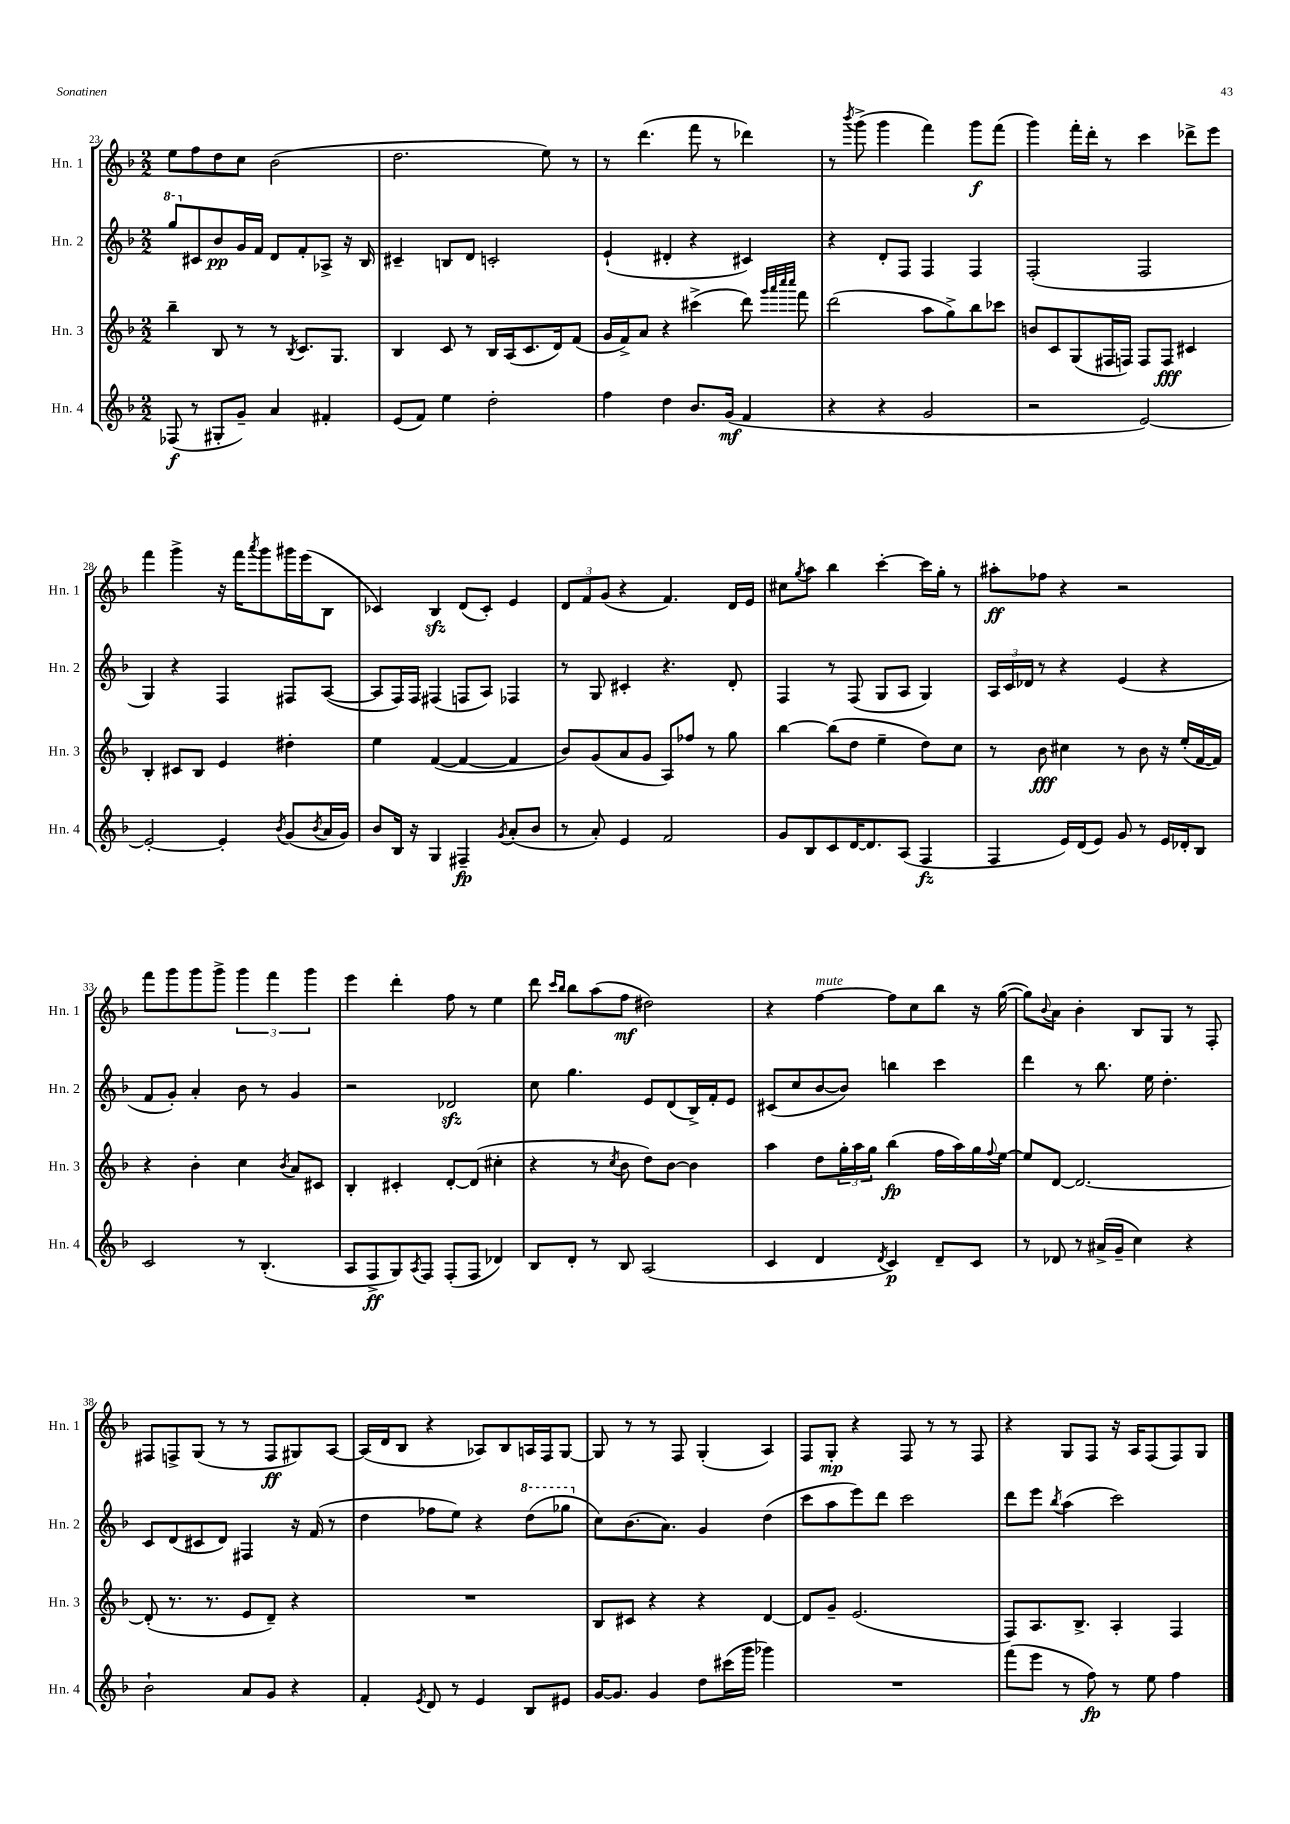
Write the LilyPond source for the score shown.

<<
\new StaffGroup <<
\new Staff = "s0" \with { instrumentName = "Hn. 1" shortInstrumentName = "Hn. 1" } {
    \clef treble \key f \major \numericTimeSignature \time 2/2
    e''8 f''8 d''8 c''8 bes'2( |
    d''2. e''8) r8 |
    r8 d'''4.( f'''8 r8 des'''4) |
    r8 \acciaccatura { bes'''8 } g'''8->( g'''4 f'''4) g'''8\f f'''8( |
    g'''4) f'''16-. d'''16-. r8 c'''4 des'''8-> e'''8 |
    f'''4 g'''4-> r16 f'''16 \acciaccatura { a'''8 } g'''8 gis'''16 e'''16( bes8 |
    ces'4) bes4\sfz d'8( ces'8-.) e'4 |
    \tuplet 3/2 { d'8 f'8 g'8( } r4 f'4.) d'16 e'16 |
    cis''8 \acciaccatura { g''8 } a''8 bes''4 c'''4~-. c'''16 g''16-. r8 |
    ais''8-.\ff fes''8 r4 r2 |
    f'''8 g'''8 g'''8 g'''8-> \tuplet 3/2 { g'''4 f'''4 g'''4 } |
    e'''4 d'''4-. f''8 r8 e''4 |
    d'''8 \grace { c'''16 bes''16 } bes''8 a''8( f''8\mf dis''2) |
    r4 f''4~^\markup { \italic "mute" } f''8 c''8 bes''8 r16 g''16~( |
    g''8) \appoggiatura { bes'8 } a'8 bes'4-. bes8 g8 r8 f8-. |
    fis8 f8-> g8( r8 r8 f8\ff gis8) a8~ |
    a16( d'16 bes8 r4 aes8) bes8 a16 f16 g8~ |
    g8 r8 r8 f8 g4-.( a4) |
    f8 g8-.\mp r4 f8 r8 r8 f8 |
    r4 g8 f8 r16 a16 f8( f8) g8 \bar "|." |
}
\new Staff = "s1" \with { instrumentName = "Hn. 2" shortInstrumentName = "Hn. 2" } {
    \clef treble \key f \major \numericTimeSignature \time 2/2
    \ottava #1 g'''8 \ottava #0 cis'8 bes'8\pp g'16 f'16 d'8 f'8-. aes8-> r16 bes16 |
    cis'4-- b8 d'8 c'2-. |
    e'4-!( dis'4-. r4 cis'4) |
    r4 d'8-. f8 f4 f4 |
    f2-.( f2 |
    g4) r4 f4 fis8 a8~( |
    a8 f16) f16 fis4( f8 a8) fes4 |
    r8 g8 cis'4-. r4. d'8-. |
    f4 r8 f8( g8 a8 g4) |
    \tuplet 3/2 { a16 c'16 des'16 } r8 r4 e'4( r4 |
    f'8 g'8-.) a'4-. bes'8 r8 g'4 |
    r2 des'2\sfz |
    c''8 g''4. e'8 d'8( bes16->) f'16-. e'8 |
    cis'8( c''8 bes'8~ bes'8) b''4 c'''4 |
    d'''4 r8 bes''8. e''16 d''4.-. |
    c'8 d'8( cis'8 d'8) fis4 r16 f'16( r8 |
    d''4 fes''8 e''8) r4 \ottava #1 d'''8( ges'''8 \ottava #0 |
    c''8) bes'8.( a'8.) g'4 d''4( |
    c'''8 a''8 e'''8) d'''8 c'''2 |
    d'''8 e'''8 \acciaccatura { bes''8 } a''4( c'''2) \bar "|." |
}
\new Staff = "s2" \with { instrumentName = "Hn. 3" shortInstrumentName = "Hn. 3" } {
    \clef treble \key f \major \numericTimeSignature \time 2/2
    bes''4-- bes8 r8 r8 \acciaccatura { bes8 } c'8. g8. |
    bes4 c'8 r8 bes16 a16( c'8. d'16) f'8( |
    g'16 f'16->) a'8 r4 cis'''4->( d'''8) \grace { g'''32 a'''32 c''''32 c''''32 } f'''8 |
    d'''2( a''8 g''8->) bes''8 ces'''8 |
    b'8 c'8 g8( fis16 f16) f8 f8\fff cis'4 |
    bes4-. cis'8 bes8 e'4 dis''4-. |
    e''4 f'4~( f'4~ f'4 |
    bes'8) g'8( a'8 g'8 a8) fes''8 r8 g''8 |
    bes''4~ bes''8( d''8 e''4-- d''8) c''8 |
    r8 bes'8\fff cis''4 r8 bes'8 r16 e''16-.( f'16~ f'16) |
    r4 bes'4-. c''4 \acciaccatura { bes'8 } a'8 cis'8 |
    bes4-. cis'4-. d'8~-. d'8( cis''4-. |
    r4 r8 \acciaccatura { c''8 } bes'8 d''8) bes'8~ bes'4 |
    a''4 d''8 \tuplet 3/2 { g''16-. a''16 g''16 } bes''4\fp( f''16 a''16) g''16 \appoggiatura { f''8 } e''16~ |
    e''8 d'8~ d'2.~ |
    d'8-.( r8. r8. e'8 d'8--) r4 |
    R1 |
    bes8 cis'8 r4 r4 d'4~ |
    d'8 g'8-- e'2.( |
    f8) a8. bes8.-> a4-. f4 \bar "|." |
}
\new Staff = "s3" \with { instrumentName = "Hn. 4" shortInstrumentName = "Hn. 4" } {
    \clef treble \key f \major \numericTimeSignature \time 2/2
    fes8\f( r8 gis8-. g'8--) a'4 fis'4-. |
    e'8( f'8) e''4 d''2-. |
    f''4 d''4 bes'8. g'16\mf( f'4 |
    r4 r4 g'2 |
    r2 e'2~) |
    e'2~-. e'4-. \acciaccatura { bes'8 } g'8( \acciaccatura { bes'8 } a'16 g'16) |
    bes'8 bes16 r16 g4 fis4--\fp \acciaccatura { g'8 } a'8-.( bes'8 |
    r8 a'8-.) e'4 f'2 |
    g'8 bes8 c'8 d'16~ d'8. a8( f4\fz |
    f4 e'16) d'16( e'8) g'8 r8 e'16 des'16-. bes8 |
    c'2 r8 bes4.-.( |
    a8 f8->\ff g8) \acciaccatura { a8 } f8 f8-.( f8 des'4) |
    bes8 d'8-. r8 bes8 a2( |
    c'4 d'4 \acciaccatura { d'8 } c'4\p) d'8-- c'8 |
    r8 des'8 r8 ais'16->( g'16-- c''4) r4 |
    bes'2-! a'8 g'8 r4 |
    f'4-. \acciaccatura { e'8 } d'8 r8 e'4 bes8 eis'8 |
    g'16~ g'8. g'4 d''8 cis'''16( g'''16 ges'''4) |
    R1 |
    f'''8( e'''8 r8 f''8\fp) r8 e''8 f''4 \bar "|." |
}
>>
>>
\layout { \context { \Score currentBarNumber = #23 } }
